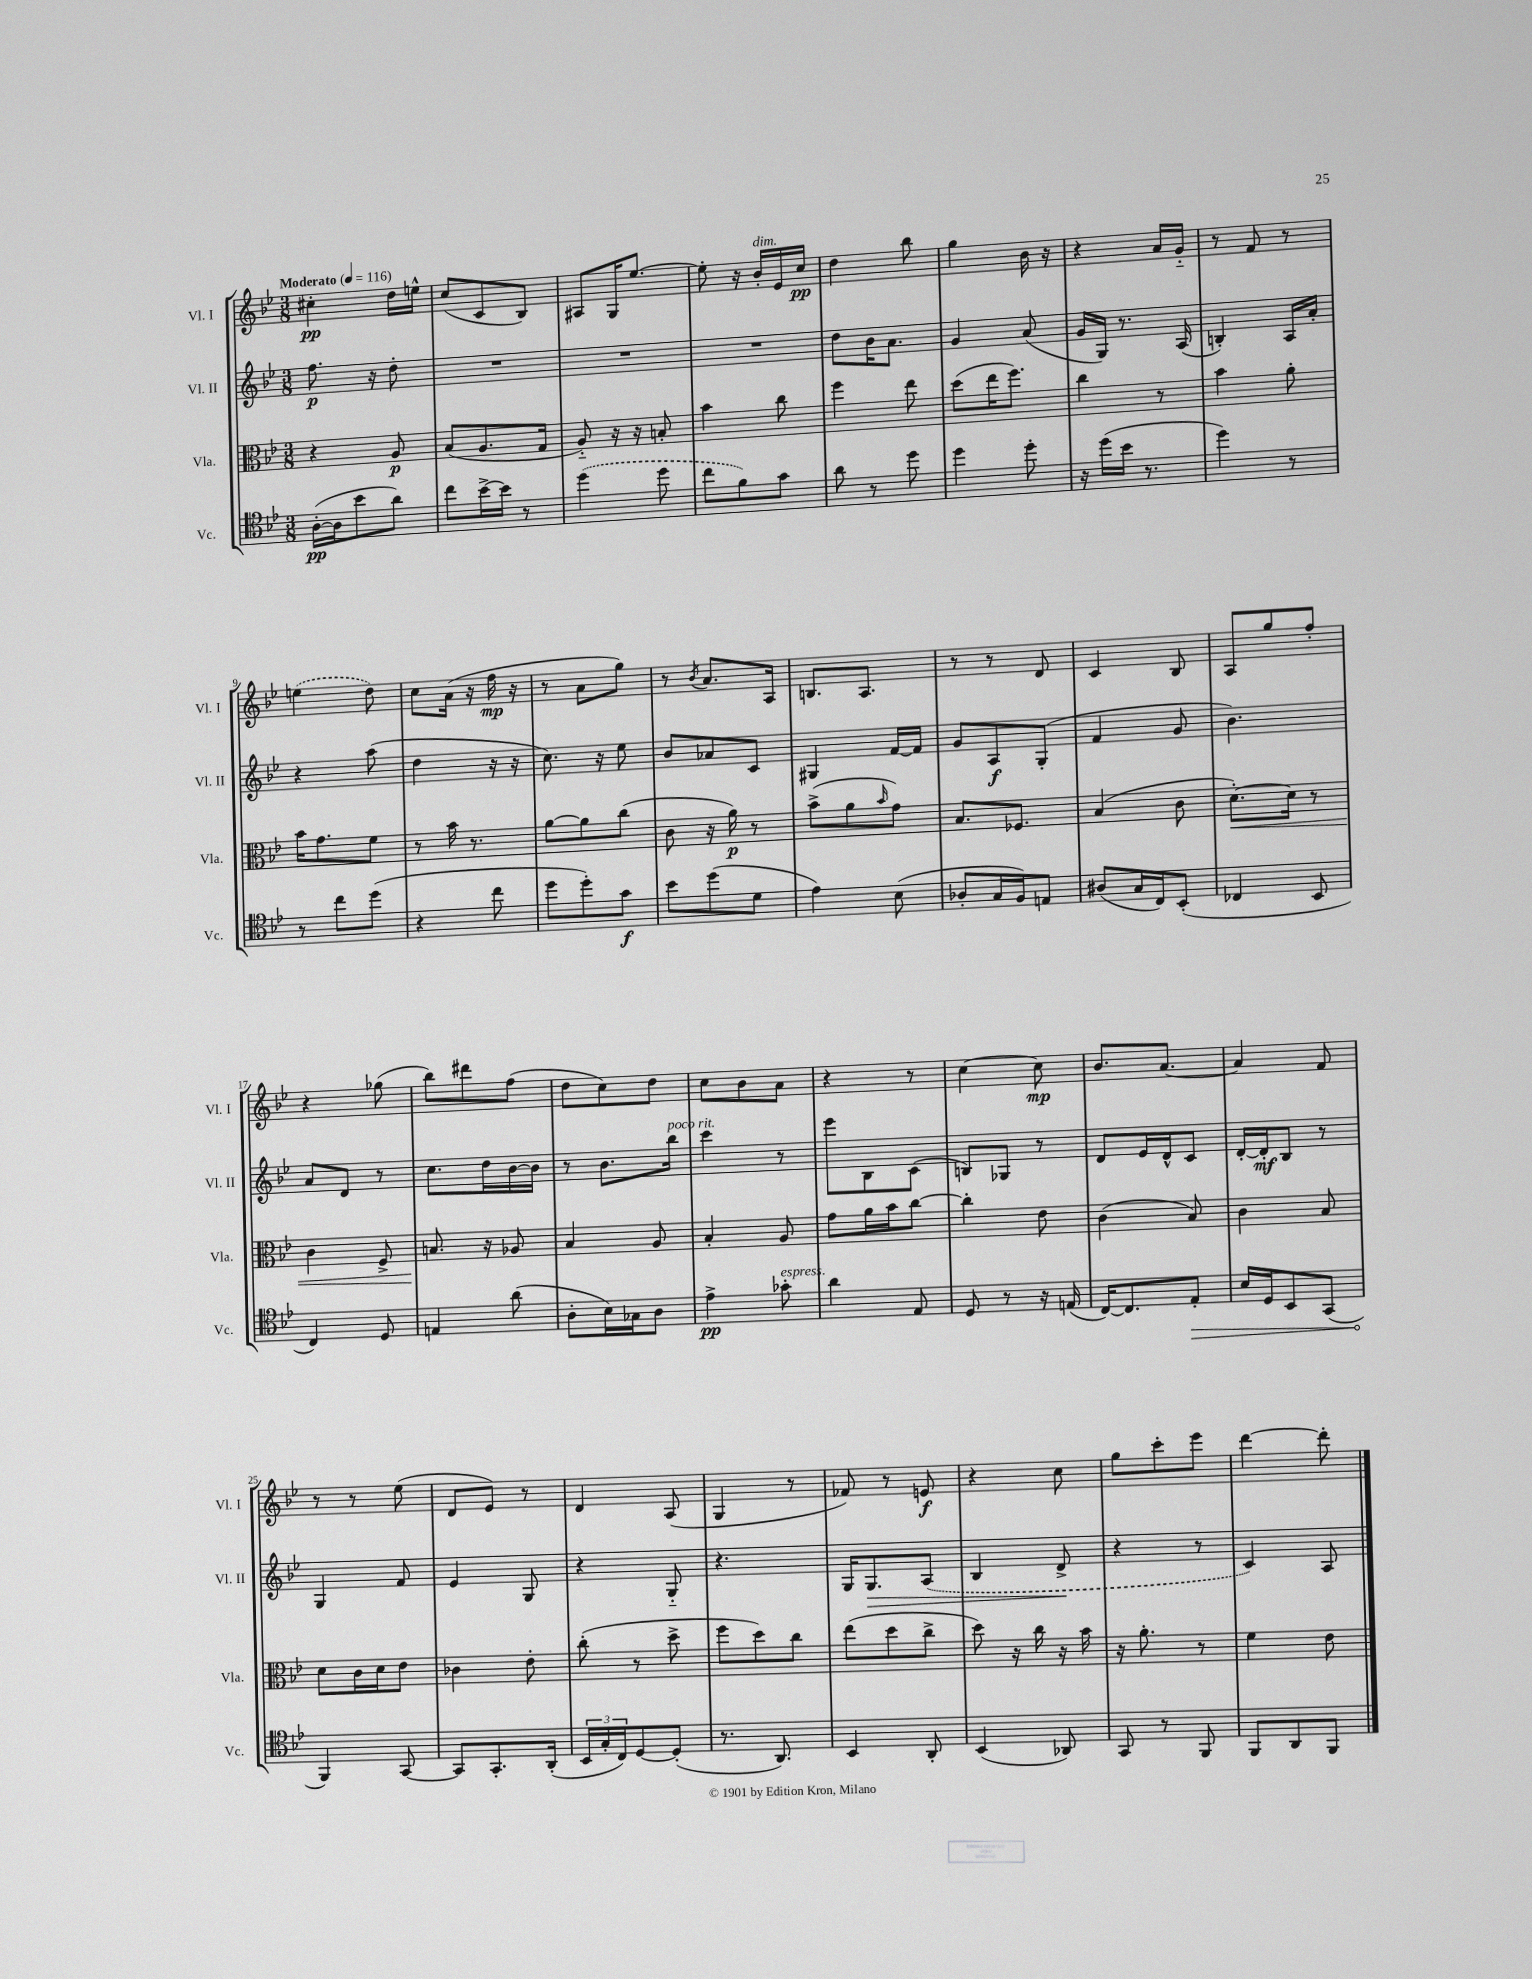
<<
\new StaffGroup <<
\new Staff = "s0" \with { instrumentName = "Vl. I" shortInstrumentName = "Vl. I" } {
    \clef treble \key bes \major \numericTimeSignature \time 3/8 \tempo "Moderato" 4 = 116
    cis''4-.\pp d''16 e''16-^ |
    c''8( c'8 bes8) |
    ais8 g16 ees''8.~ |
    ees''8-. r16 bes'16-.^\markup { \italic "dim." } ees'16 c''16\pp |
    d''4 bes''8 |
    g''4 bes'16 r16 |
    r4 a'16 g'16-_ |
    r8 f'8 r8 |
    \once \slurDashed e''4( d''8) |
    c''8 a'16( r16 f''16\mp r16 |
    r8 a'8 g''8) |
    r8 \acciaccatura { bes'8 } a'8. a16 |
    b8. a8. |
    r8 r8 d'8 |
    c'4 bes8 |
    a8 g''8 f''8-. |
    r4 ges''8( |
    bes''8) dis'''8 f''8( |
    d''8 c''8) d''8 |
    c''8 bes'8 a'8 |
    r4 r8 |
    c''4~ c''8\mp |
    bes'8. a'8.~ |
    a'4 f'8 |
    r8 r8 ees''8( |
    d'8 ees'8) r8 |
    d'4 a8( |
    g4 r8 |
    fes'8) r8 e'8\f |
    r4 c''8 |
    g''8 c'''8-. ees'''8 |
    d'''4~ d'''8-. \bar "|." |
}
\new Staff = "s1" \with { instrumentName = "Vl. II" shortInstrumentName = "Vl. II" } {
    \clef treble \key bes \major \numericTimeSignature \time 3/8
    f''8.\p r16 d''8-. |
    R4. |
    R4. |
    R4. |
    d''8 bes'16 a'8. |
    g'4 a'8( |
    g'16 g16) r8. a16( |
    b4-.) a16 a'16-. |
    r4 a''8( |
    d''4 r16 r16 |
    c''8.) r16 ees''8 |
    bes'8 aes'8 c'8 |
    gis4 f'16~ f'16 |
    g'8 a8\f g8-.( |
    f'4 g'8 |
    bes'4.) |
    a'8 d'8 r8 |
    c''8. d''16 bes'16~ bes'16 |
    r8 bes'8. bes''16^\markup { \italic "poco rit." } |
    c'''4 r8 |
    ees'''8 bes8 c'8( |
    b8) ges8 r8 |
    d'8 ees'16 d'16-^ c'8 |
    d'16~-. d'16-.\mf bes8 r8 |
    g4 f'8 |
    ees'4 g8 |
    r4 g8-_ |
    r4. |
    g16 g8.\> \once \slurDashed a8( |
    bes4 d'8->\! |
    r4 r8 |
    c'4) a8 \bar "|." |
}
\new Staff = "s2" \with { instrumentName = "Vla." shortInstrumentName = "Vla." } {
    \clef alto \key bes \major \numericTimeSignature \time 3/8
    r4 a8\p |
    bes8( a8. g16 |
    a8-_) r16 r16 b8-. |
    bes'4 c''8 |
    f''4 ees''8 |
    d''8( ees''16 f''8.) |
    c''4 r8 |
    bes'4 a'8-. |
    bes'16 g'8. f'8 |
    r8 bes'16 r8. |
    a'8~ a'8 c''8( |
    c'8 r16 a'16\p) r8 |
    bes'8->( a'8 \grace { bes'16 } g'8) |
    bes8. fes8. |
    bes4( c'8 |
    d'8.~-.\<) d'16 r8 |
    c'4 f8-> |
    b8.\! r16 aes8 |
    bes4 a8 |
    bes4-. a8 |
    g'8 a'16 bes'16 c''8~ |
    c''4-. ees'8 |
    c'4( bes8) |
    c'4 bes8 |
    d'8 c'16 d'16 ees'8 |
    ces'4 ees'8-. |
    c''8-.( r8 d''8-> |
    f''8 d''8) c''8 |
    ees''8( d''8 c''8-> |
    d''8) r16 c''16 r16 bes'16 |
    r16 a'8.-. r8 |
    f'4 ees'8 \bar "|." |
}
\new Staff = "s3" \with { instrumentName = "Vc." shortInstrumentName = "Vc." } {
    \clef tenor \key bes \major \numericTimeSignature \time 3/8
    a16~-.\pp( a16 bes'8 a'8) |
    c''8 bes'16~-> bes'16 r8 |
    \once \slurDashed d''4( d''8 |
    c''8 f'8) g'8 |
    a'8 r8 d''8 |
    d''4 d''8-. |
    r16 d''16( bes'16 r8. |
    d''4) r8 |
    r8 c''8 d''8( |
    r4 c''8 |
    d''8 d''8-.) g'8\f |
    bes'8 d''8( d'8 |
    ees'4) bes8( |
    aes8-. g16 f16) e8 |
    ais8( g16 c16) bes,8-.( |
    ces4 bes,8 |
    c4) d8 |
    e4 a'8( |
    a8-. bes16) ges16 a8 |
    ees'4->\pp ges'8-.^\markup { \italic "espress." } |
    a'4 ees8 |
    d8 r8 r16 e16( |
    c16~) c8. \once \override Hairpin.circled-tip = ##t ees8-.\> |
    bes16 d16 bes,8 g,8( |
    f,4\!) g,8~ |
    g,8 g,8.-. a,16-.( |
    \tuplet 3/2 { bes,16 g16-. c16) } d8~ d8-.( |
    r8. a,8.) |
    bes,4 a,8-. |
    bes,4( aes,8) |
    g,8 r8 f,8 |
    f,8 a,8 f,8 \bar "|." |
}
>>
>>
